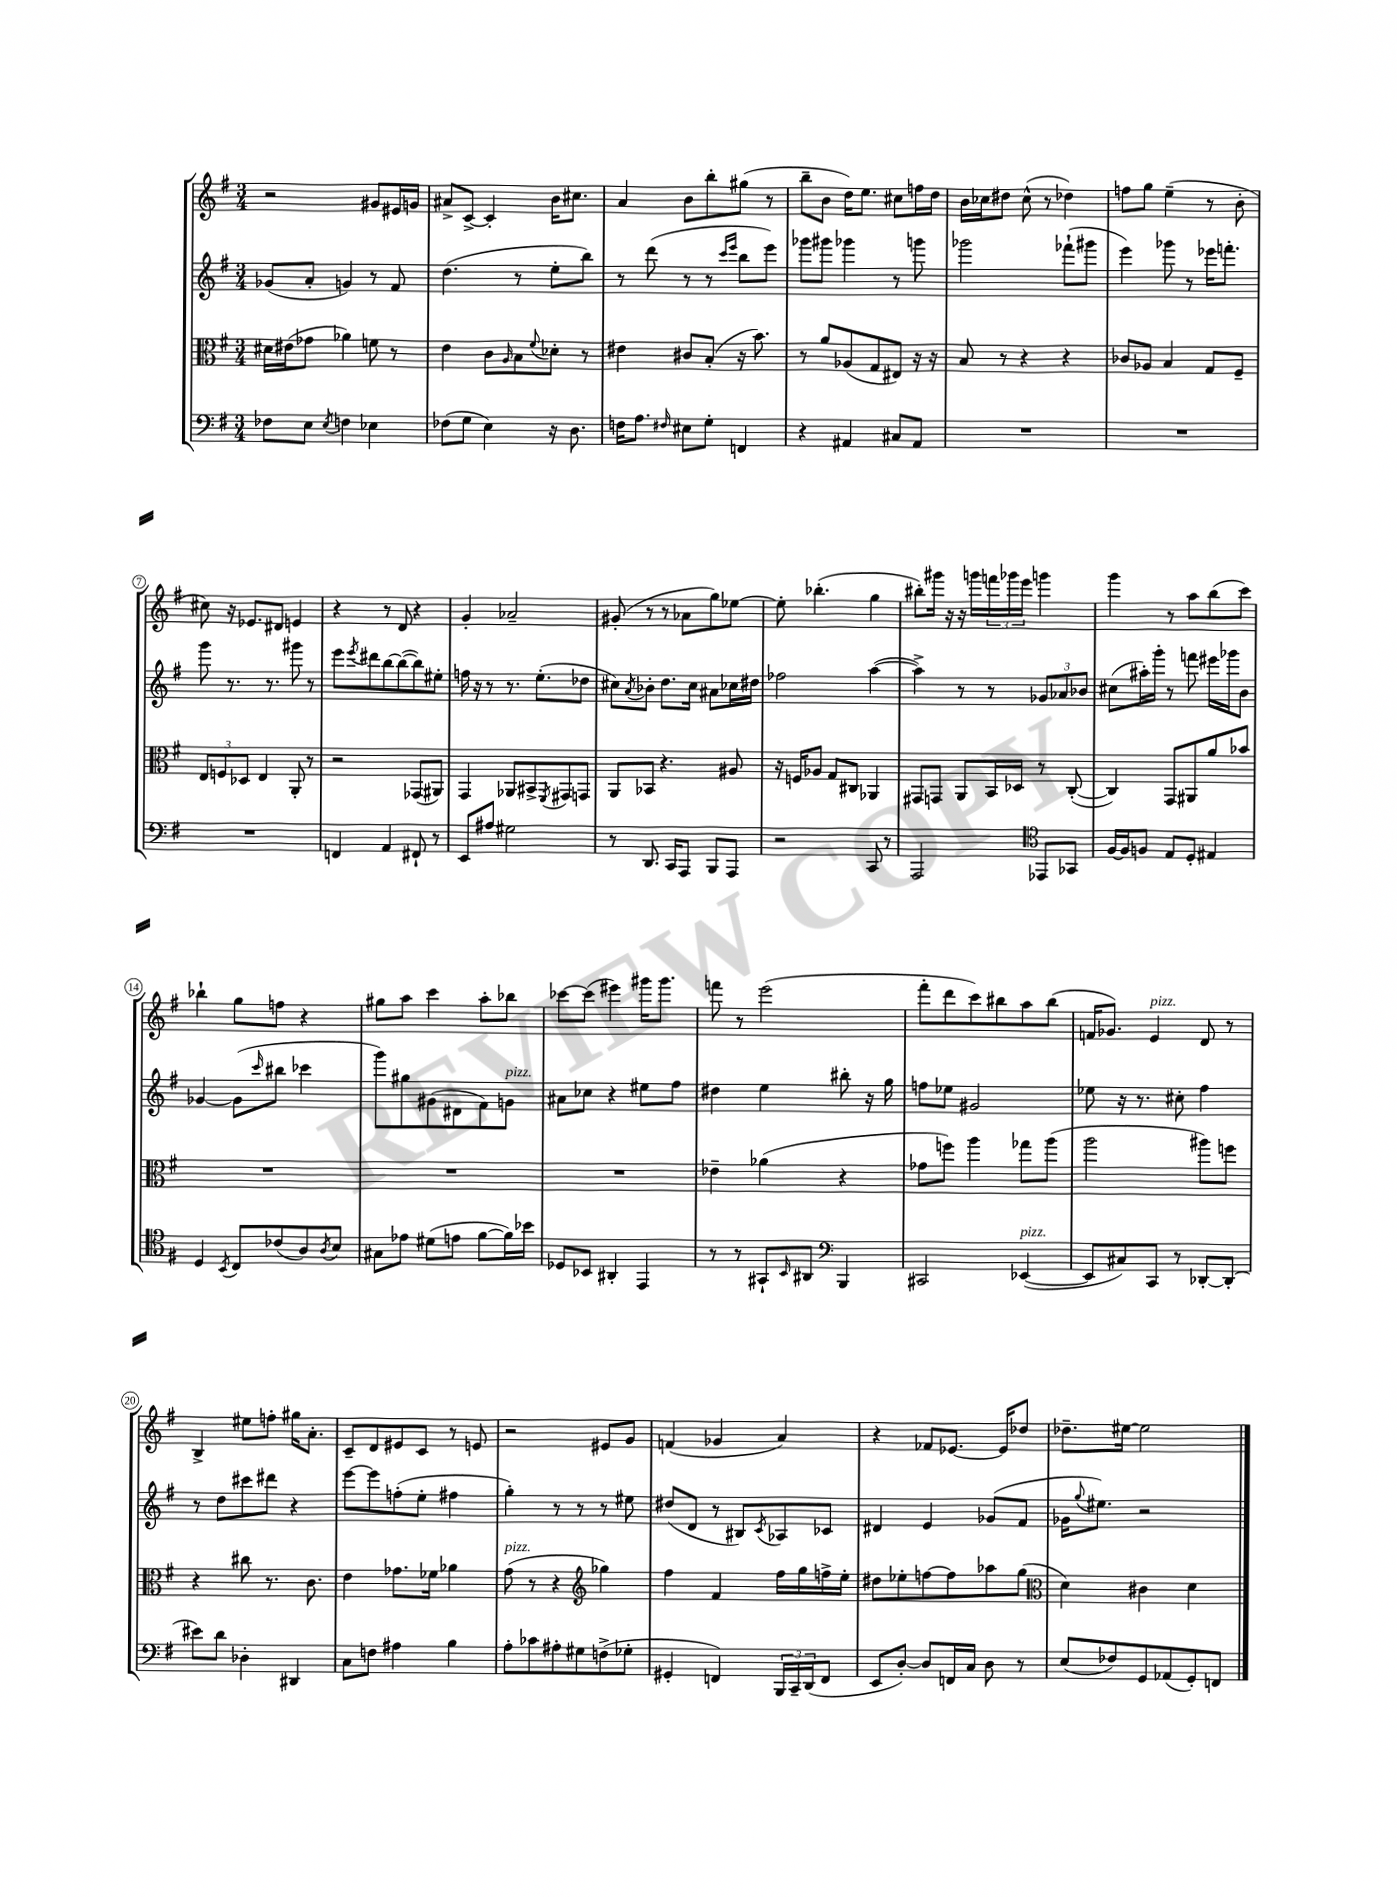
<<
\new StaffGroup <<
\new Staff = "s0" {
    \clef treble \key g \major \numericTimeSignature \time 3/4
    r2 gis'8 eis'16 g'16 |
    ais'8-> c'8~-> c'4-. b'16 cis''8. |
    a'4 b'8 b''8-. gis''8( r8 |
    b''8-- b'8 d''16) e''8. cis''8 f''16 d''16 |
    b'16 ces''16 dis''8 ces''8-^( r8 des''4) |
    f''8 g''8 e''4--( r8 b'8-. |
    cis''8) r16 ees'8. dis'8 e'4 |
    r4 r8 d'8 r4 |
    g'4-. aes'2-- |
    gis'8-.( r8 r8 aes'8 g''8) ees''8~ |
    ees''8-. bes''4.-.( g''4 |
    bis''8-.) gis'''16 r16 r16 g'''16 \tuplet 3/2 { f'''16 ges'''16 e'''16 } g'''4 |
    g'''4 r8 a''8 b''8( c'''8) |
    bes''4-! g''8 f''8 r4 |
    gis''8 a''8 c'''4 a''8-. bes''8 |
    ces'''8~ ces'''8( eis'''4) gis'''16 gis'''8. |
    f'''8 r8 e'''2( |
    fis'''8-. d'''8 c'''8) bis''8 a''8 bis''8( |
    f'16 ges'8.) e'4^\markup { \italic "pizz." } d'8 r8 |
    b4-> eis''8 f''8-. gis''16 a'8.-. |
    c'8-- d'8 eis'8 c'8 r8 e'8 |
    r2 eis'8 g'8 |
    f'4( ges'4 a'4) |
    r4 fes'8 ees'8.~ ees'16 des''8 |
    des''8.-- eis''16~ eis''2 \bar "|." |
}
\new Staff = "s1" {
    \clef treble \key g \major \numericTimeSignature \time 3/4
    ges'8( a'8-. g'4) r8 fis'8 |
    d''4.( r8 e''8-. b''8) |
    r8 d'''8( r8 r8 \grace { c'''16 e'''16 } b''8 e'''8) |
    ges'''8 gis'''8 ges'''4 r8 g'''8 |
    ges'''2 fes'''8-!( gis'''8 |
    e'''4) ges'''8 r8 ees'''16 f'''8.-. |
    g'''8 r8. r8. gis'''8 r8 |
    e'''8 \acciaccatura { e'''8 } dis'''8 b''8~ b''8~( b''8) eis''8-. |
    f''16 r16 r8 r8. e''8.-.( des''8 |
    cis''8) \acciaccatura { a'8 } bes'8-. d''8. cis''16 ais'8 ces''16 dis''16 |
    fes''2 a''4~( |
    a''4->) r8 r8 \tuplet 3/2 { ges'8 aes'8 bes'8 } |
    cis''8( ais''16-.) g'''16-. r8 f'''8 eis'''16 ges'''16 b'8 |
    ges'4~ ges'8( \grace { c'''16 } bis''8 ces'''4 |
    g'''8) gis''8 gis'8( dis'8 fis'8) g'8^\markup { \italic "pizz." } |
    ais'8 ces''8 r4 eis''8 fis''8 |
    dis''4 e''4 bis''8-. r16 g''16 |
    f''8 ees''8 gis'2 |
    ees''8 r16 r8. cis''8-. fis''4 |
    r8 d''8 cis'''8 dis'''8 r4 |
    e'''8~ e'''8 f''8-.( e''8-. fis''4 |
    g''4-.) r8 r8 r8 eis''8 |
    dis''8( d'8 r8 bis8) \acciaccatura { c'8 } aes8 ces'8 |
    dis'4 e'4 ges'8( fis'8 |
    ges'16 \appoggiatura { g''8 } eis''8.) r2 \bar "|." |
}
\new Staff = "s2" {
    \clef alto \key g \major \numericTimeSignature \time 3/4
    dis'16 eis'16( ges'8 aes'4) f'8 r8 |
    e'4 c'8 \grace { a16 } b8 \appoggiatura { fis'8 } des'8-. r8 |
    eis'4 cis'8 b8-.( r16 b'8.) |
    r8 a'8 aes8( g8 eis8) r16 r16 |
    b8 r8 r4 r4 |
    ces'8 aes8 b4 g8 fis8-- |
    \tuplet 3/2 { e8 f8 des8 } e4 a,8-. r8 |
    r2 ges,8( ais,8) |
    g,4 aes,8 bis,8-> \acciaccatura { fis,8 } gis,8 g,8 |
    a,8 bes,8 r4. ais8 |
    r16 f16 aes8 g8 cis8 aes,4 |
    gis,8 g,8 a,8 b,16 des16 r8 c8~-.( |
    c4) g,8 ais,8 a'8 bes'8 |
    R2. |
    R2. |
    R2. |
    ees'4-- aes'4( r4 |
    ges'8 f''8) a''4 ges''8 a''8( |
    a''2 ais''8) f''8 |
    r4 cis''8 r8. c'8. |
    e'4 ges'8. fes'16 aes'4 |
    g'8^\markup { \italic "pizz." }( r8 r4 \clef treble ges''4) |
    fis''4 fis'4 fis''16 g''16 f''16-> e''16-. |
    dis''8 ees''8-. f''8~ f''8 aes''8 g''8( |
    \clef alto d'4) cis'4 d'4 \bar "|." |
}
\new Staff = "s3" {
    \clef bass \key g \major \numericTimeSignature \time 3/4
    fes8 e8 \acciaccatura { e8 } f4 ees4 |
    fes8( g8 e4) r16 d8. |
    f16 a8. \grace { fis16 } eis8 g8-. f,4 |
    r4 ais,4 cis8 ais,8 |
    R2. |
    R2. |
    R2. |
    f,4 a,4 fis,8-! r8 |
    e,8 ais8 gis2 |
    r8 d,8. c,16 a,,8 b,,8 a,,8 |
    r2 c,8 r8 |
    a,,2 \clef tenor ees,8 ges,8 |
    fis16~ fis16 f8 e8 d8-. eis4 |
    d4 \acciaccatura { b,8 } c8 ces'8( a8) \acciaccatura { a8 } b8 |
    gis8 ees'8 dis'8( e'8 fis'8~ fis'16) bes'16 |
    des8 bes,8 ais,4-. e,4 |
    r8 r8 gis,8-! \grace { b,16 } ais,8 \clef bass b,,4 |
    cis,2 ees,4~^\markup { \italic "pizz." }( |
    ees,8 cis8) c,8 r8 des,8~-. des,8-.( |
    eis'8) d'8 des4-. dis,4 |
    c8 f8 ais4 b4 |
    a8-. ces'8 ais8-. gis8 f8->( ges8-. |
    gis,4-. f,4) \tuplet 3/2 { b,,16 c,16-- d,16( } f,8 |
    e,8 d8~-.) d8 f,16 c16 d8 r8 |
    e8( fes8) g,8 aes,8( g,8-.) f,8 \bar "|." |
}
>>
>>
\layout { \context { \Score \override BarNumber.stencil = #(make-stencil-circler 0.1 0.3 ly:text-interface::print) } }
